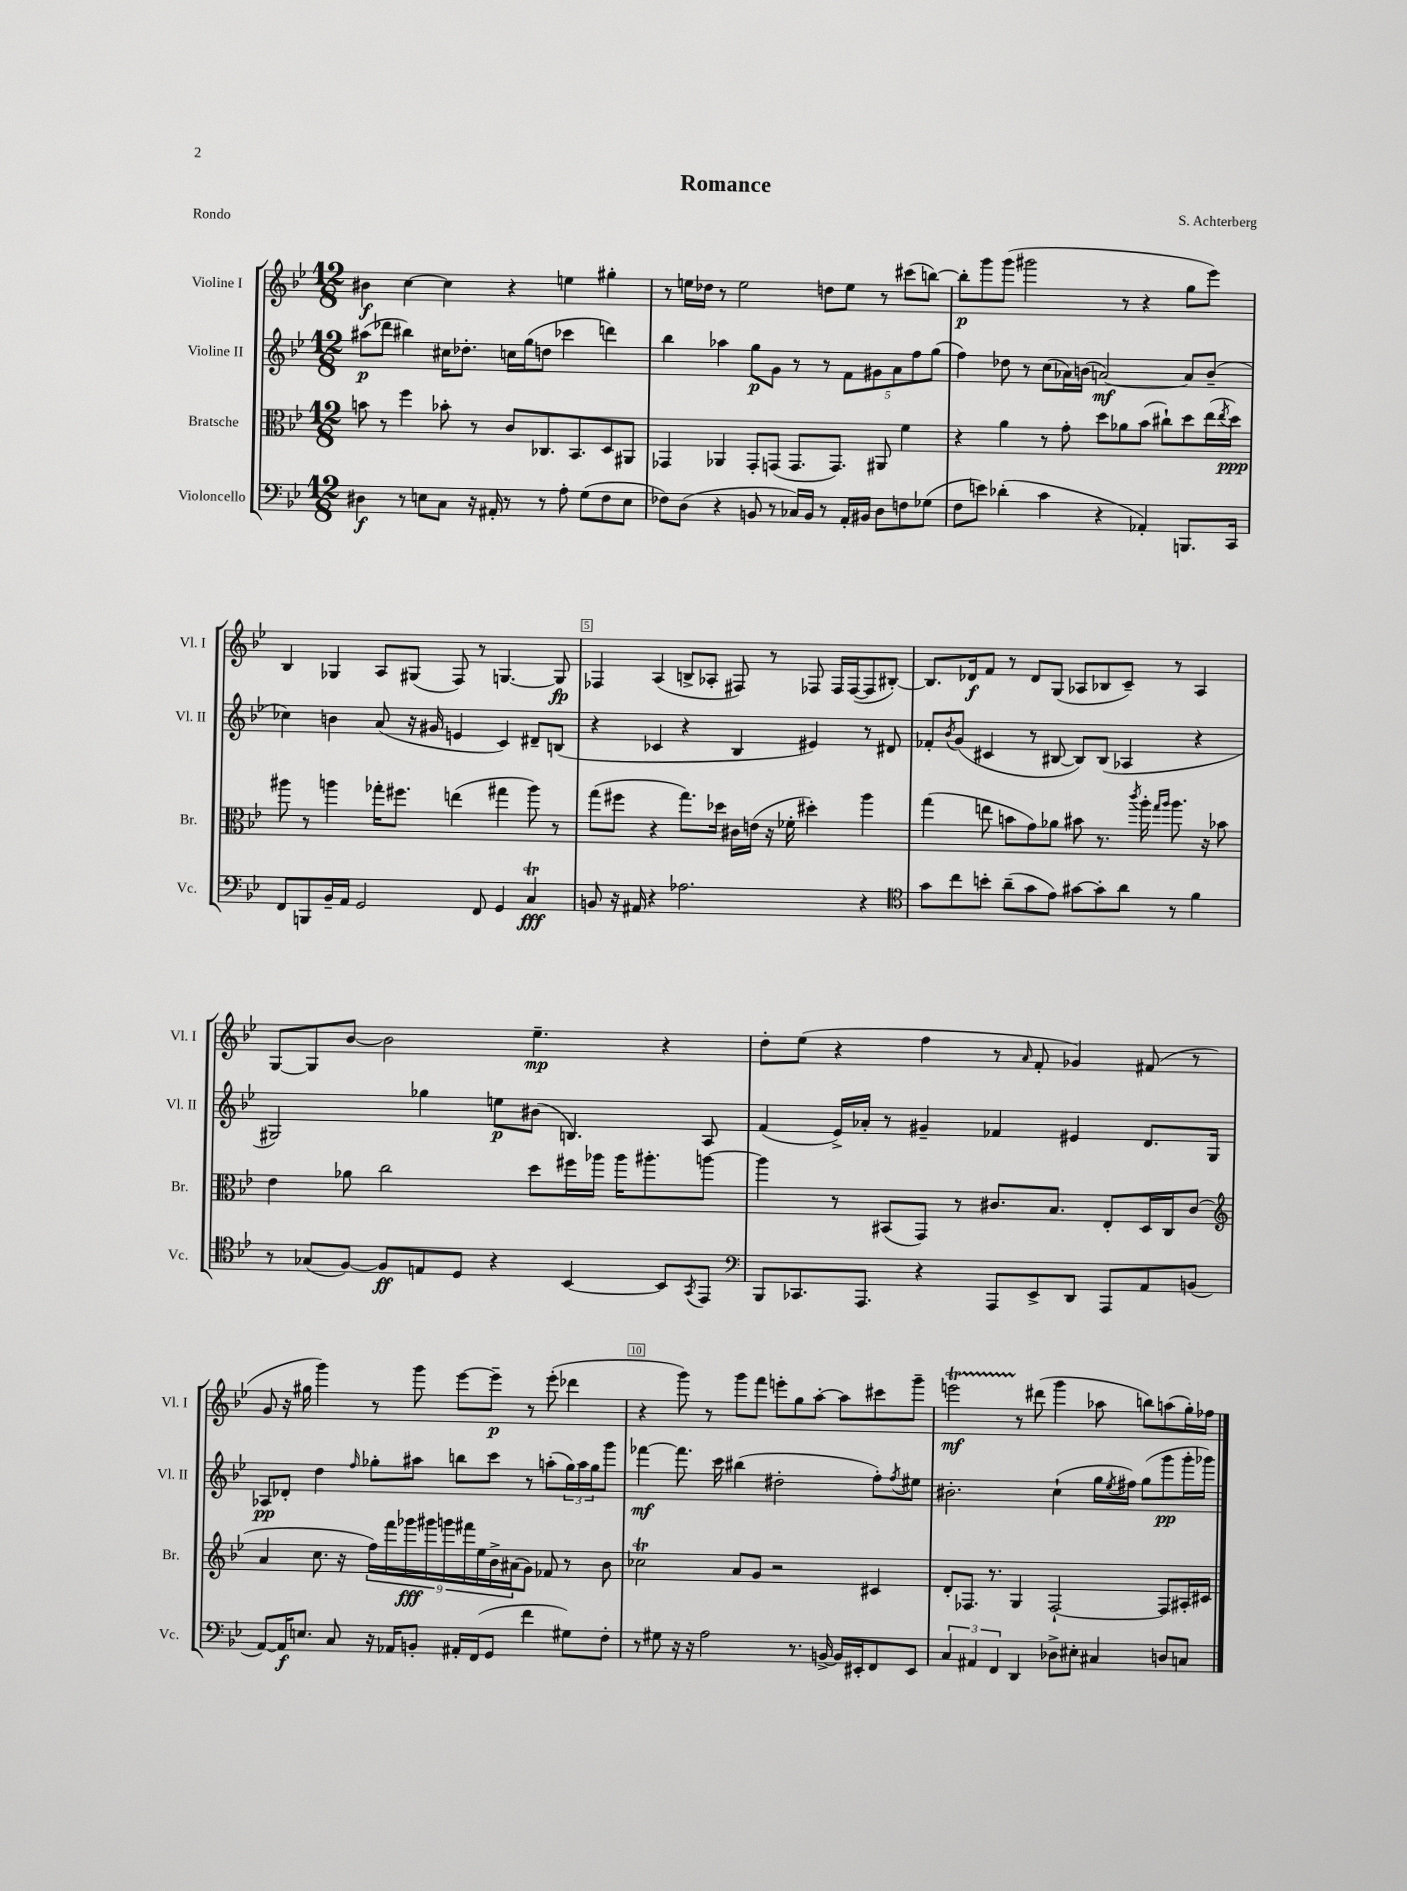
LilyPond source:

\header { title = "Romance" composer = "S. Achterberg" piece = "Rondo" }
<<
\new StaffGroup <<
\new Staff = "s0" \with { instrumentName = "Violine I" shortInstrumentName = "Vl. I" } {
    \clef treble \key bes \major \numericTimeSignature \time 12/8
    bis'4\f c''4~ c''4 r4 e''4 gis''4-. |
    r8 e''16 des''16 r8 e''2 d''8 e''8 r8 cis'''8( b''8~) |
    b''8-.\p g'''8 g'''8( gis'''2 r8 r4 g''8 ees'''8) |
    bes4 ges4 a8 gis8( f8) r8 g4.~ g8\fp |
    fes4 a4( b8-> aes8-. fis8) r8 fes8 fes16 fes16~( fes8 bis8~-.) |
    bis8. des'16\f f'8 r8 des'8 g8( aes8 bes8 c'8--) r8 aes4 |
    g8~ g8 bes'8~ bes'2 ees''4.--\mp r4 |
    d''8-. ees''8( r4 f''4 r8 \grace { a'16 } f'8-. ges'4) fis'8( r8 |
    g'8 r16 gis''16 g'''4) r8 g'''8 ees'''8~ ees'''8--\p r8 ees'''8-.( des'''4 |
    r4 g'''8) r8 g'''8 f'''8 e'''8-. g''8 a''8~-. a''8 cis'''8 g'''8-- |
    e'''2\startTrillSpan\mf r8\stopTrillSpan dis'''8( g'''4 aes''8 b''8) a''8( g''16-.) fes''16 \bar "|." |
}
\new Staff = "s1" \with { instrumentName = "Violine II" shortInstrumentName = "Vl. II" } {
    \clef treble \key bes \major \numericTimeSignature \time 12/8
    ais''8\p( des'''8 bis''4) cis''16 des''8.-. c''16 g''16( d''8 ces'''4 d'''4) |
    bes''4 aes''4 g''8\p g'8 r8 r8 \tuplet 5/4 { f'8 gis'8 a'8 f''8 g''8( } |
    f''4) des''8 r8 c''8( aes'16) b'16( a'2~\mf) a'8 b'8--( |
    ces''4) b'4 a'8( r16 gis'16 e'4 c'4) dis'8-- b8( |
    r4 ces'4 r4 bes4 eis'4) r8 dis'8 |
    fes'8-. \acciaccatura { bes'8 } g'8( cis'4 r8 bis8~ bis8) bis8( aes4 r4 |
    gis2) ges''4 e''8\p bis'8( b4.) a8 |
    f'4( ees'16->) aes'16-. r8 gis'4-- fes'4 eis'4 d'8. g16 |
    aes8\pp des'8-. d''4 \grace { f''16 } ges''8-. ais''8 b''8 c'''8 r8 a''8-.( \tuplet 3/2 { ges''16) a''16 ges''16 } g'''8 |
    fes'''4~\mf fes'''8. c'''16 bis''4( dis''2-. f''8-.) \acciaccatura { f''8 } eis''8 |
    bis'2.-. c''4-!( g''16 \acciaccatura { ees''8 } fis''16) g''8( g'''8\pp g'''16-. ges'''16) \bar "|." |
}
\new Staff = "s2" \with { instrumentName = "Bratsche" shortInstrumentName = "Br." } {
    \clef alto \key bes \major \numericTimeSignature \time 12/8
    b'8 r8 f''4 bes'8-. r8 c'8 ces8. bes,8. d8 ais,8 |
    ges,4 aes,4 ges,8-. g,8( g,8. g,8.) ais,8 f'4 |
    r4 a'4 r8 g'8-. d''8 aes'8 bes'8( cis''8-!) d''8 ees''16( \acciaccatura { ees''8 } d''16\ppp) |
    ais''8 r8 a''4 ges''16-. fis''8. e''4( gis''4 a''8) r8 |
    g''8( fis''8 r4 g''8.) des''16 cis'16 e'16( r16 fes'16-. dis''4-.) a''4 |
    g''4( e''8 b'8 g'8) aes'8 bis'8 r8. \acciaccatura { c'''8 } a''16-. \grace { g''16 a''16 } a''8. r16 bes'8 |
    ees'4 aes'8 c''2 d''8 fis''16 aes''16 aes''16 ais''8.-. a''8~ |
    a''4 r8 bis,8( g,8) r8 cis'8. bes8. ees8-. d16 c16 cis'8( |
    \clef treble a'4 c''8. r16 \tuplet 9/8 { f''16) f'''16 ges'''16\fff gis'''16 g'''16 fis'''16 ees''16 bes'16-> ais'16( } g'8) fes'8 r8 bes'8 |
    ces''2\trill a'8 g'8 r2 cis'4 |
    d'8-. fes8. r8. g4 fes2~-! fes8 ais16-. cis'16 \bar "|." |
}
\new Staff = "s3" \with { instrumentName = "Violoncello" shortInstrumentName = "Vc." } {
    \clef bass \key bes \major \numericTimeSignature \time 12/8
    dis4\f r8 e8 c8 r16 ais,16-. r8 r8 a8-. g8( f8 e8 |
    fes8) d8( r4 b,8 r8 ces16) b,16 r8 a,16-. bis,16 d8 f8 ges8( |
    f8 e'8) des'4-.( c'4 r4 aes,4-.) b,,8. c,16 |
    f,8 b,,8 bes,16-- a,16 g,2 f,8 g,4 c4\trill\fff |
    b,8 r16 ais,16 r4 aes2. r4 |
    \clef tenor g'8 c''8 b'8-. a'8--( g'8 ees'8) gis'8~ gis'8-. a'8 r8 f'4 |
    r8 ges8( f8~) f8\ff e8 d8 r4 bes,4~ bes,8 \acciaccatura { g,8 } ees,8 |
    \clef bass bes,,8 ces,8. a,,8. r4 a,,8 ees,8-> d,8 a,,8 a,8 b,8( |
    a,8~) a,16\f e8. c8 r16 aes,16 b,8-. ais,16-. f,16( g,8 f'4 gis8) f8-. |
    r8 gis8 r16 r16 a2 r8. b,16~-> b,16 eis,16-. f,8 eis,8 |
    \tuplet 3/2 { c4 ais,4 f,4 } d,4 des8-> eis8-. cis4 d8 c8 \bar "|." |
}
>>
>>
\layout { \context { \Score \override BarNumber.break-visibility = ##(#f #t #t) barNumberVisibility = #(every-nth-bar-number-visible 5) \override BarNumber.stencil = #(make-stencil-boxer 0.1 0.3 ly:text-interface::print) } }
